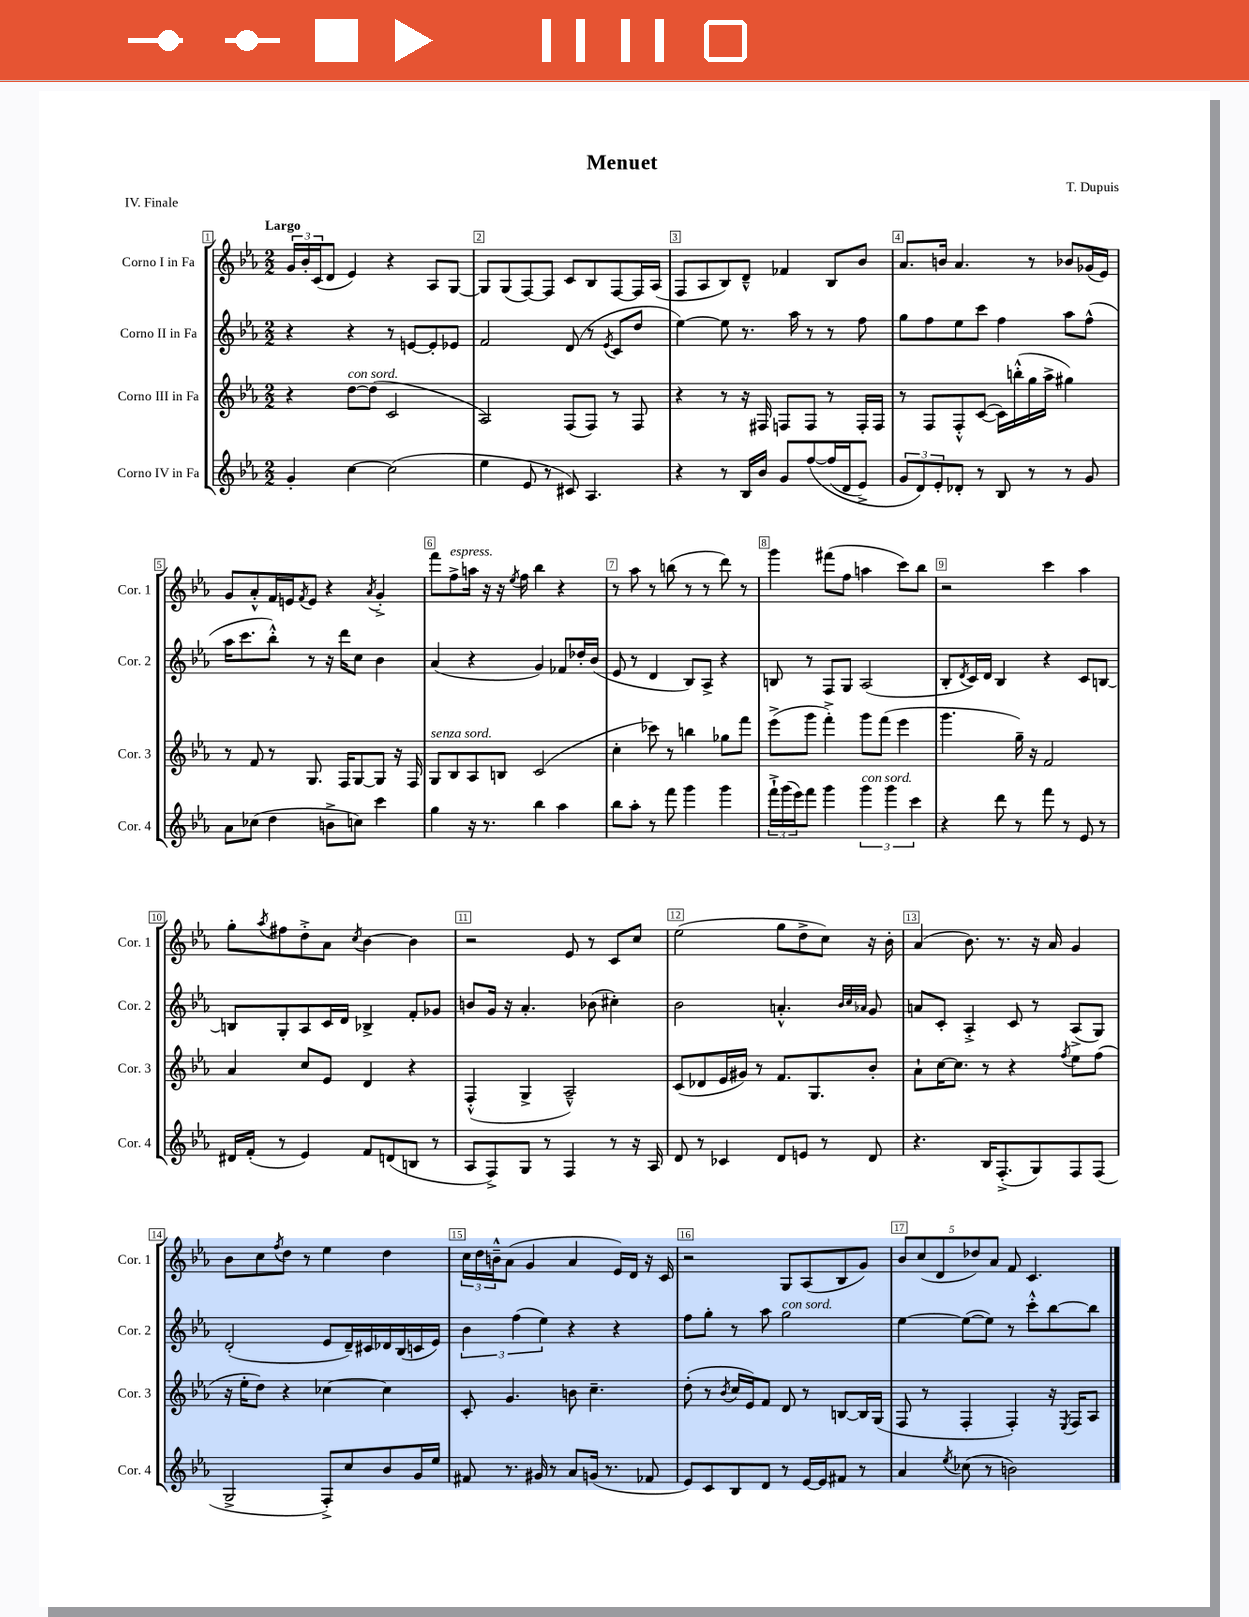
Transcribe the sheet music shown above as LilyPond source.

\header { title = "Menuet" composer = "T. Dupuis" piece = "IV. Finale" }
<<
\new StaffGroup <<
\new Staff = "s0" \with { instrumentName = "Corno I in Fa" shortInstrumentName = "Cor. 1" } {
    \clef treble \key ees \major \numericTimeSignature \time 2/2 \tempo "Largo"
    \tuplet 3/2 { g'16 bes'16-. c'16( } d'8 ees'4) r4 aes8 g8~ |
    g8 g8( f8~) f8 c'8 bes8 f8~ f16 aes16( |
    f8 aes8 bes8) d'8---^ fes'4 bes8 bes'8 |
    aes'8. b'16 aes'4. r8 bes'8 ges'16( ees'16) |
    g'8 aes'8-.-^ f'16 e'16 \acciaccatura { f'8 } e'8 r4 \acciaccatura { aes'8 } g'4-.-> |
    f'''8 f''8->^\markup { \italic "espress." } a''16 r16 r16 \acciaccatura { ees''8 } f''16 bes''4 r4 |
    r8 aes''8 r8 b''8( r8 r8 d'''8) r8 |
    g'''4 fis'''8( f''8 a''4 c'''8) bes''8 |
    r2 c'''4 aes''4 |
    g''8-. \acciaccatura { aes''8 } fis''8 d''8-.-> aes'8 \acciaccatura { c''8 } bes'4~ bes'4 |
    r2 ees'8 r8 c'8 c''8 |
    ees''2( g''8 d''8-> c''8) r16 bes'16-. |
    aes'4( bes'8.) r8. r16 aes'16 g'4 |
    bes'8 c''8 \acciaccatura { f''8 } d''8 r8 ees''4 d''4 |
    \tuplet 3/2 { c''16 d''16 b'16---^ } aes'8( g'4 aes'4 ees'16) d'16 r16 c'16 |
    r2 g8 aes8( bes8 g'8) |
    \tuplet 5/4 { bes'8 c''8( d'8 des''8) aes'8 } f'8 c'4. \bar "|." |
}
\new Staff = "s1" \with { instrumentName = "Corno II in Fa" shortInstrumentName = "Cor. 2" } {
    \clef treble \key ees \major \numericTimeSignature \time 2/2
    r4 r4 r8 e'8~ e'8-. ees'8 |
    f'2 d'8( r8 \acciaccatura { ees'8 } c'8 d''8 |
    ees''4~) ees''8 r8. aes''16 r8 r8 f''8 |
    g''8 f''8 ees''8 c'''8 f''4 aes''8 f''8-^( |
    aes''16 c'''8. bes''8-.-^) r8 r16 d'''16 c''8 bes'4 |
    aes'4( r4 g'4) fes'8 des''16-. bes'16( |
    ees'8 r8 d'4 bes8) aes8-> r4 |
    b8 r8 f8 g8 aes2( |
    bes8-. \acciaccatura { d'8 } c'16) d'16 bes4 r4 c'8 b8~ |
    b8 g8-. aes8 c'16 d'16 bes4-> f'8-. ges'8 |
    b'8 g'16 r16 aes'4.-. bes'8( cis''4-.) |
    bes'2 a'4.-.-^ \grace { bes'32 c''32 aes'32 } g'8 |
    a'8 c'8-. aes4-.-> c'8 r8 aes8->( g8) |
    d'2-.( ees'8 d'16--) cis'16 des'16 bes16( c'16 ees'16) |
    \tuplet 3/2 { bes'4 f''4( ees''4) } r4 r4 |
    f''8 g''8-. r8 aes''8 g''2^\markup { \italic "con sord." } |
    ees''4~ ees''8~( ees''8) r8 c'''8-.-^ bes''8~ bes''8 \bar "|." |
}
\new Staff = "s2" \with { instrumentName = "Corno III in Fa" shortInstrumentName = "Cor. 3" } {
    \clef treble \key ees \major \numericTimeSignature \time 2/2
    r4 d''8~^\markup { \italic "con sord." } d''8( c'2 |
    aes2) f8( f8) r8 f8 |
    r4 r8 r16 fis16 f8 f8 r8 f16-. f16 |
    r8 f8 f8-.-^ c'8~( c'16) b''16-.-^( g''16 aes''16-> gis''4) |
    r8 f'8 r8 g8. f16 g8~ g8 r16 f16 |
    g8^\markup { \italic "senza sord." } bes8 aes8 b8 c'2( |
    c''4-. ces'''8) r8 b''4 ges''8 f'''8 |
    ees'''8->( g'''8 f'''4-.->) g'''8 f'''8( ees'''4 |
    g'''4. g''16--) r16 f'2 |
    aes'4 c''8 ees'8 d'4 r4 |
    f4-.-^( g4-> aes2---^) |
    c'8( des'8 ees'16 gis'16) r8 f'8. g8. bes'8-. |
    aes'8-! c''16~ c''8. r8 r4 \acciaccatura { f''8 } ees''8 f''8( |
    r16 ees''16-. d''8) r4 ces''4~ ces''4 |
    c'8-. g'4. b'8 c''4.-- |
    d''8-.( r8 \acciaccatura { bes'8 } c''16 ees'16) f'8 d'8 r8 b8~ b16 g16( |
    f8 r8 f4-. f4-.) r16 \acciaccatura { ees8 } f16 aes8 \bar "|." |
}
\new Staff = "s3" \with { instrumentName = "Corno IV in Fa" shortInstrumentName = "Cor. 4" } {
    \clef treble \key ees \major \numericTimeSignature \time 2/2
    g'4-. c''4~ c''2( |
    ees''4 ees'8 r8 cis'8) aes4. |
    r4 r8 bes16 bes'16 g'8 f''8~\( f''16( d'16 ees'8->) |
    \tuplet 3/2 { g'8 d'8\) ees'8-. } des'8-. r8 bes8 r8 r8 g'8 |
    aes'8 ces''8( d''4 b'8-> c''8) c'''4 |
    g''4 r16 r8. bes''4 aes''4 |
    bes''8 aes''8-. r8 f'''8 g'''4 g'''4 |
    \tuplet 3/2 { f'''16-!-> g'''16( ees'''16) } f'''8 g'''4 \tuplet 3/2 { g'''4^\markup { \italic "con sord." } g'''4 c'''4 } |
    r4 d'''8 r8 f'''8 r8 ees'8 r8 |
    dis'16 f'16-.( r8 ees'4) f'8 d'8( b8 r8 |
    aes8 f8->) g8 r8 f4 r8 r16 aes16 |
    d'8 r8 ces'4 d'8 e'8 r8 d'8 |
    r4. bes16 f8.-.->( g8) f8 f8( |
    g2-> f8-.->) c''8 bes'8 g'16 ees''16 |
    fis'8 r8. gis'16 r8 aes'8 g'16( r8. fes'8 |
    ees'8) c'8 bes8 d'8 r8 ees'16~ ees'16 fis'8 r8 |
    aes'4 \acciaccatura { ees''8 } ces''8( r8 b'2) \bar "|." |
}
>>
>>
\layout { \context { \Score \override BarNumber.break-visibility = ##(#f #t #t) barNumberVisibility = #all-bar-numbers-visible \override BarNumber.stencil = #(make-stencil-boxer 0.1 0.3 ly:text-interface::print) } }
